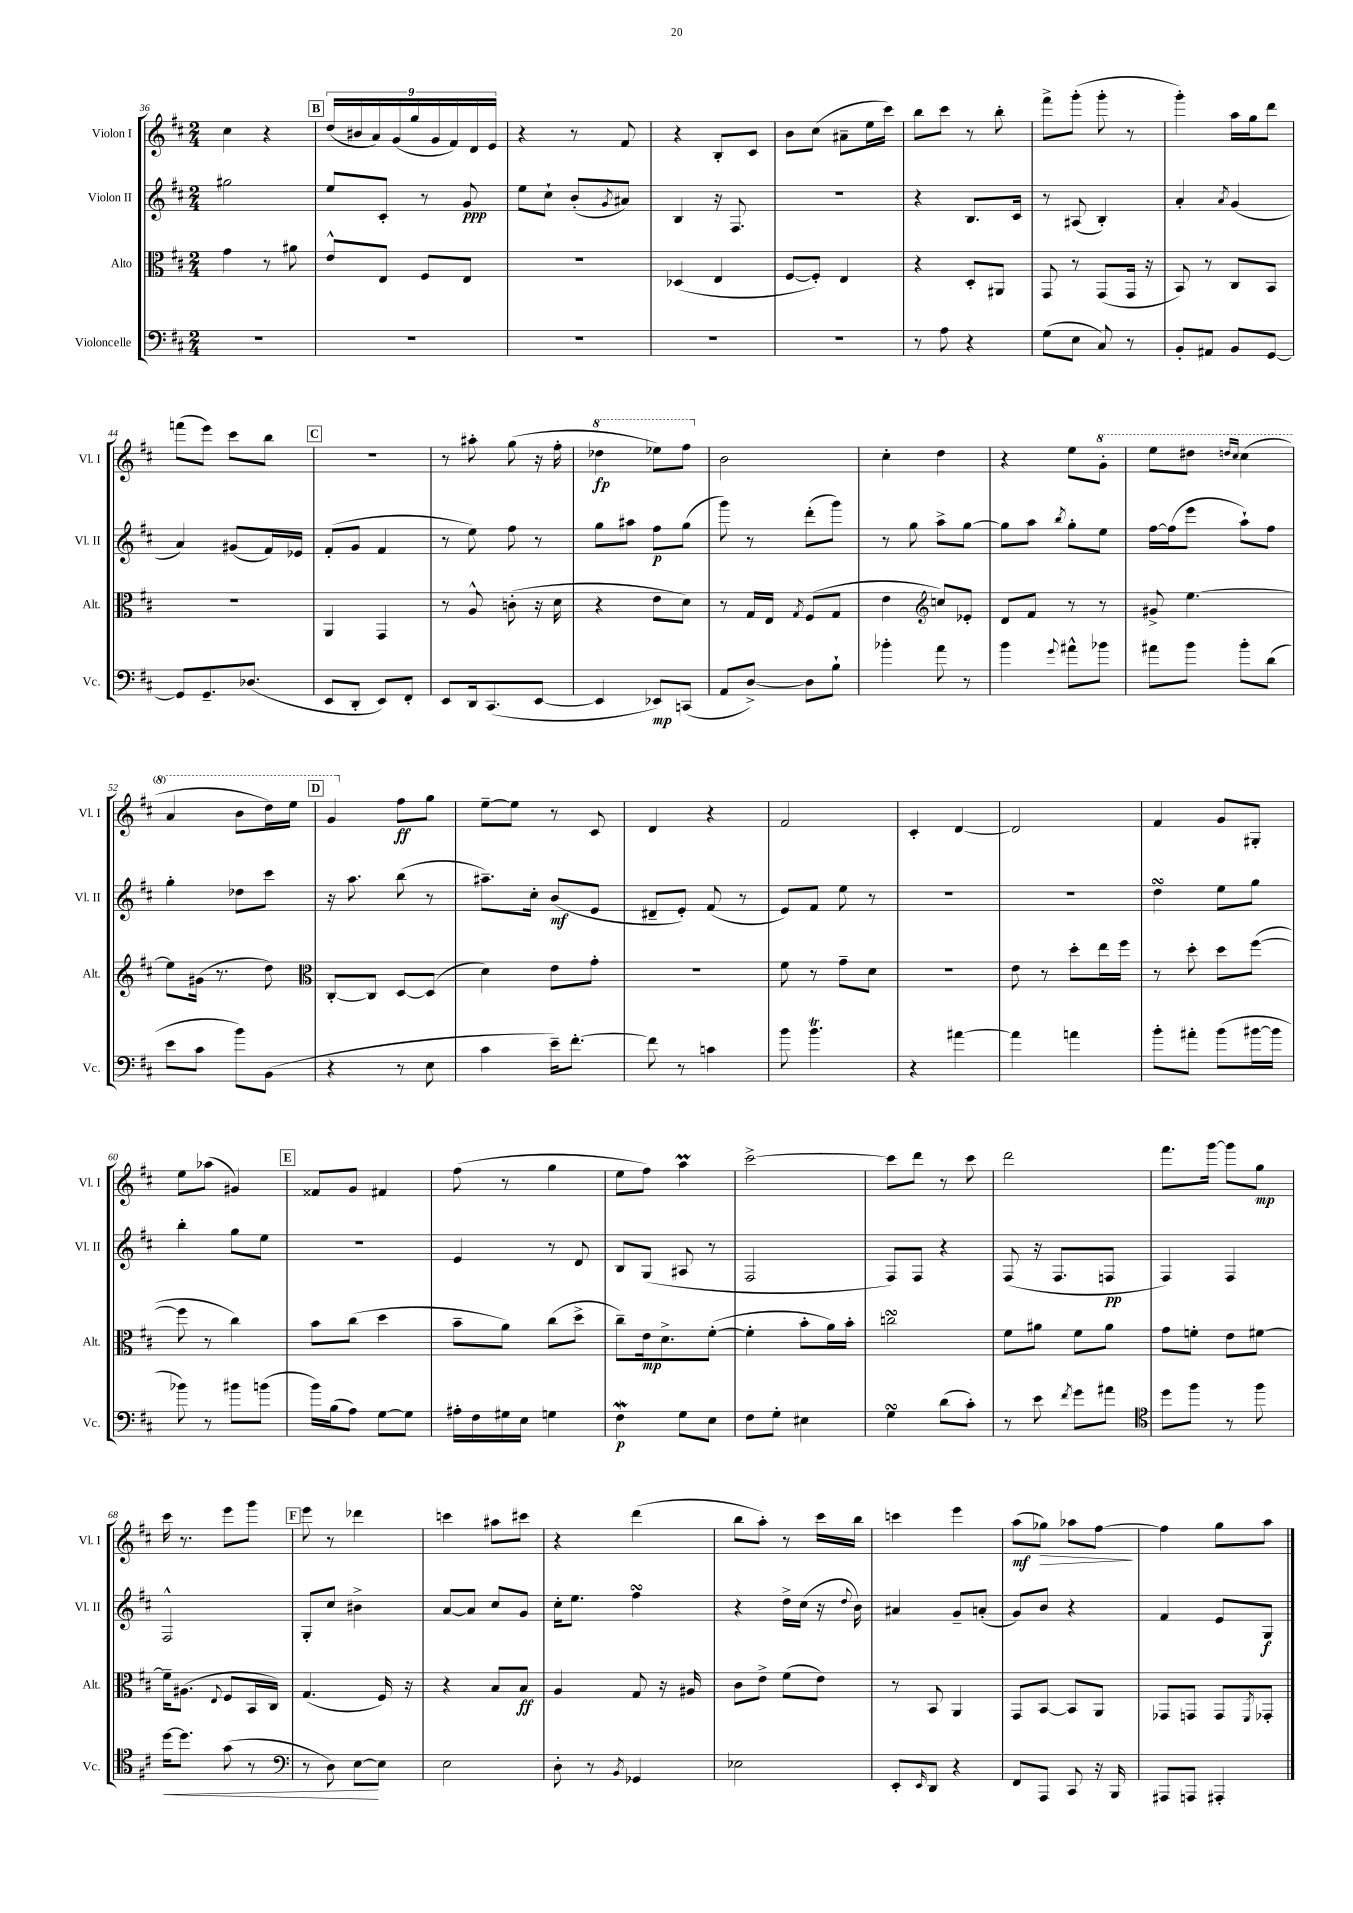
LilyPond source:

<<
\new StaffGroup <<
\new Staff = "s0" \with { instrumentName = "Violon I" shortInstrumentName = "Vl. I" } {
    \clef treble \key d \major \numericTimeSignature \time 2/4
    cis''4 r4 |
    \mark \markup { \box "B" } \tuplet 9/8 { d''16( bis'16 a'16) g'16( g''16 g'16 fis'16) d'16 e'16 } |
    r4 r8 fis'8 |
    r4 b8-. cis'8 |
    b'8 cis''8( ais'8-- e''16 cis'''16) |
    b''8 cis'''8 r8 b''8-. |
    fis'''8-> g'''8-.( g'''8-. r8 |
    g'''4-.) a''16 g''16 d'''8 |
    f'''8( e'''8) cis'''8 b''8 |
    \mark \markup { \box "C" } R2 |
    r8 ais''8-. g''8( r16 fis''16-. |
    \ottava #1 des'''4\fp ees'''8) fis'''8 \ottava #0 |
    b'2 |
    cis''4-. d''4 |
    r4 e''8 \ottava #1 g''8-. |
    e'''8 dis'''8 \grace { d'''16 cis'''16 } cis'''4( |
    a''4 b''8 d'''16) e'''16 |
    \mark \markup { \box "D" } g''4 \ottava #0 fis''8\ff g''8 |
    e''8~-- e''8 r8 cis'8 |
    d'4 r4 |
    fis'2 |
    cis'4-. d'4~ |
    d'2 |
    fis'4 g'8 gis8-. |
    e''8 aes''8( gis'4) |
    \mark \markup { \box "E" } fisis'8 g'8 fis'4 |
    fis''8( r8 g''4 |
    e''8 fis''8) a''4\prall |
    cis'''2~-> |
    cis'''8 d'''8 r8 cis'''8 |
    d'''2 |
    fis'''8. g'''16~ g'''8 g''8\mp |
    cis'''16 r8. e'''8 g'''8 |
    \mark \markup { \box "F" } e'''8 r8 des'''4 |
    c'''4 ais''8 cis'''8 |
    r4 d'''4( |
    b''8 a''8-.) r8 cis'''16 b''16 |
    c'''4 e'''4 |
    a''8\mf( ges''8\>) aes''8 fis''8~\! |
    fis''4 g''8 a''8 \bar "|." |
}
\new Staff = "s1" \with { instrumentName = "Violon II" shortInstrumentName = "Vl. II" } {
    \clef treble \key d \major \numericTimeSignature \time 2/4
    gis''2 |
    \mark \markup { \box "B" } e''8 cis'8-. r8 g'8\ppp |
    e''8 cis''8-! b'8-.( \acciaccatura { g'8 } ais'8) |
    b4 r16 fis8. |
    R2 |
    r4 b8. cis'16 |
    r8 ais8( b4-.) |
    a'4-. \acciaccatura { a'8 } g'4( |
    a'4) gis'8( fis'16) ees'16 |
    \mark \markup { \box "C" } fis'8-.( g'8 fis'4 |
    r8 e''8) fis''8 r8 |
    g''8 ais''8 fis''8\p g''8( |
    g'''8) r8 d'''8-.( g'''8) |
    r8 g''8 a''8-> g''8~ |
    g''8 a''8 \acciaccatura { b''8 } g''8-. e''8 |
    fis''16~ fis''16( e'''8 a''8-!) fis''8 |
    g''4-. des''8 cis'''8 |
    \mark \markup { \box "D" } r16 a''8. b''8( r8 |
    ais''8.--) cis''16-. b'8\mf( e'8 |
    dis'8-- e'8-.) fis'8( r8 |
    e'8) fis'8 e''8 r8 |
    R2 |
    R2 |
    d''4\turn e''8 g''8 |
    b''4-. g''8 e''8 |
    \mark \markup { \box "E" } r2 |
    e'4 r8 d'8 |
    b8 g8( ais8 r8 |
    fis2 |
    fis8) fis8 r4 |
    fis8( r16 fis8. f8\pp |
    fis4) fis4 |
    fis2-^ |
    \mark \markup { \box "F" } g8-. cis''8 bis'4-> |
    a'8~ a'8 cis''8 g'8 |
    cis''16-. e''8. fis''4\turn |
    r4 d''16-> cis''16( r16 \appoggiatura { d''8 } b'16) |
    ais'4 g'8-- a'8-.( |
    g'8) b'8 r4 |
    fis'4 e'8 g8\f \bar "|." |
}
\new Staff = "s2" \with { instrumentName = "Alto" shortInstrumentName = "Alt." } {
    \clef alto \key d \major \numericTimeSignature \time 2/4
    g'4 r8 ais'8 |
    \mark \markup { \box "B" } e'8-^ e8 fis8 e8 |
    R2 |
    des4( e4 |
    fis8~ fis8-.) e4 |
    r4 d8-. ais,8 |
    g,8 r8 g,8( g,16 r16 |
    b,8) r8 cis8 b,8 |
    R2 |
    \mark \markup { \box "C" } a,4 g,4 |
    r8 a8-^ c'8-.( r16 d'16 |
    r4 e'8 d'8) |
    r8 g16 e16 \acciaccatura { g8 } fis8( g8 |
    e'4 \clef treble c''8) ees'8-. |
    d'8 fis'8 r8 r8 |
    gis'8-> e''4.~ |
    e''8 gis'16( r8. d''8) |
    \mark \markup { \box "D" } \clef alto cis8~-. cis8 d8~ d8( |
    d'4) e'8 g'8-. |
    R2 |
    fis'8 r8 g'8-- d'8 |
    r2 |
    e'8 r8 d''8-. e''16 fis''16 |
    r8 d''8-. d''8 fis''8~( |
    fis''8 r8 cis''4) |
    \mark \markup { \box "E" } b'8 cis''8( d''4 |
    b'8-- a'8) cis''8( d''8-> |
    cis''8--) e'16\mp d'8.-> fis'8~-.( |
    fis'4-. b'8-. a'16) b'16-. |
    c''2\turn |
    fis'8 ais'8 fis'8 ais'8 |
    g'8 f'8-. e'8 fis'8~ |
    fis'16-- ais8.( \appoggiatura { e8 } fis8 b,16 cis16) |
    \mark \markup { \box "F" } g4.( fis16) r16 |
    r4 b8 b8\ff |
    a4 g8 r16 ais16 |
    cis'8 e'8-> fis'8( e'8) |
    r8 b,8 a,4 |
    g,8 b,8~ b,8 a,8 |
    ges,8 g,8 g,8 \acciaccatura { fis,8 } ges,8-. \bar "|." |
}
\new Staff = "s3" \with { instrumentName = "Violoncelle" shortInstrumentName = "Vc." } {
    \clef bass \key d \major \numericTimeSignature \time 2/4
    R2 |
    \mark \markup { \box "B" } R2 |
    R2 |
    R2 |
    R2 |
    r8 a8 r4 |
    g8( e8 cis8) r8 |
    b,8-. ais,8 b,8 g,8~ |
    g,8 g,8.-- des8.( |
    \mark \markup { \box "C" } e,8 d,8-. e,8) fis,8-. |
    e,8 d,16 cis,8.( e,8~ |
    e,4 ees,8\mp) c,8( |
    a,8 d8~->) d8 b8-! |
    bes'4-. a'8 r8 |
    b'4 \appoggiatura { g'8 } ais'8-^ bes'8 |
    ais'8 b'8 b'8-. d'8( |
    e'8 cis'8 b'8) b,8( |
    \mark \markup { \box "D" } r4 r8 e8 |
    cis'4 e'16--) fis'8.~-. |
    fis'8 r8 c'4 |
    b'8 b'4.\trill |
    r4 ais'4~ |
    ais'4 a'4 |
    b'8-. ais'8-. b'8( bis'16~ bis'16 |
    bes'8) r8 bis'8 b'8( |
    \mark \markup { \box "E" } b'16) b16( a8) g8~ g8 |
    ais16-. fis16 gis16 e16 g4 |
    fis4\mordent\p g8 e8 |
    fis8 g8-. eis4 |
    g4\turn d'8( cis'8-.) |
    r8 e'8 \acciaccatura { fis'8 } g'8 ais'8 |
    \clef tenor d''8 fis''8 r8 fis''8 |
    d''16~\< d''8. g'8( r8 |
    \mark \markup { \box "F" } \clef bass r8 d8) e8~\! e8 |
    e2 |
    d8-. r8 \acciaccatura { b,8 } ges,4 |
    ees2 |
    e,8-. \grace { e,16 } d,8 r4 |
    fis,8 a,,8 cis,8 r16 b,,16 |
    ais,,8 a,,8 ais,,4-. \bar "|." |
}
>>
>>
\layout { \context { \Score currentBarNumber = #36 } }
